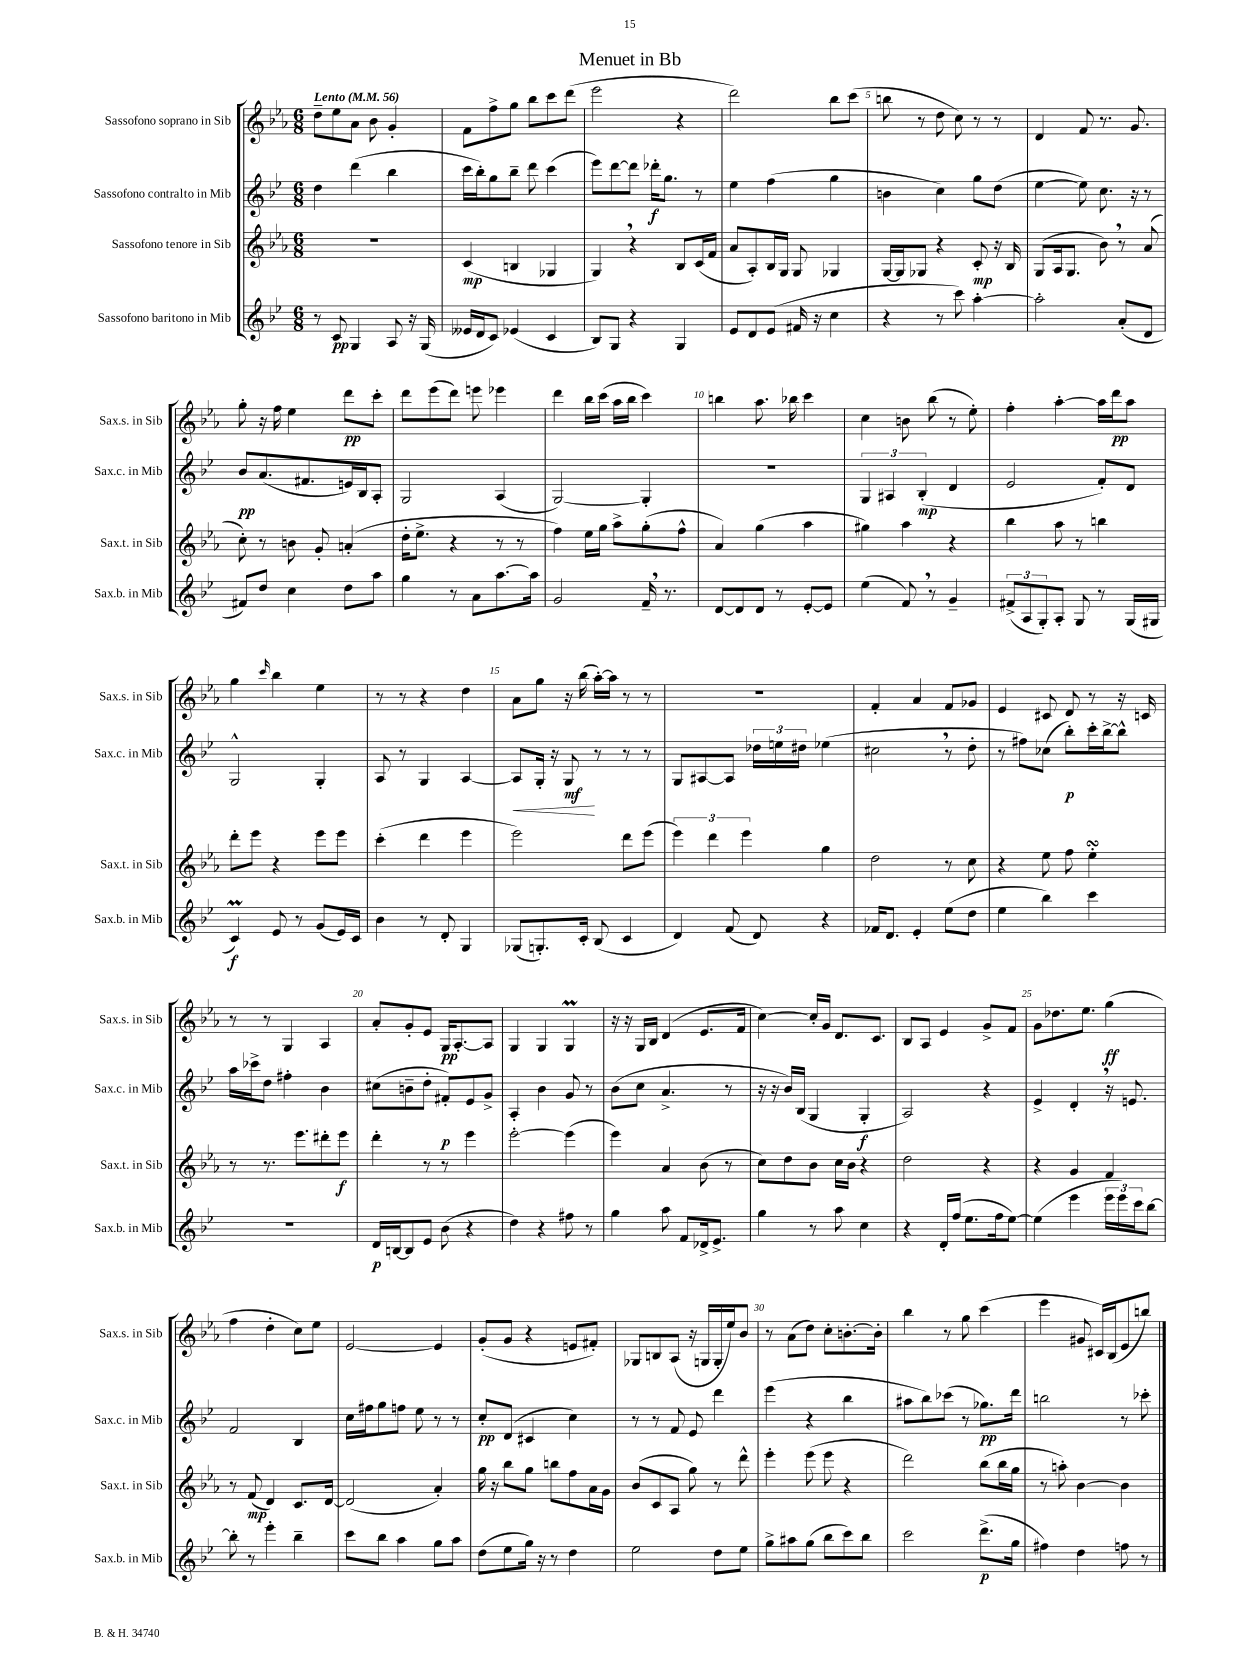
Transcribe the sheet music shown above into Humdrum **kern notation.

**kern	**kern	**kern	**kern
*staff4	*staff3	*staff2	*staff1
*clefG2	*clefG2	*clefG2	*clefG2
*k[b-e-]	*k[b-e-a-]	*k[b-e-]	*k[b-e-a-]
*M6/8	*M6/8	*M6/8	*M6/8
*MM56	*MM56	*MM56	*MM56
8r	2.r	4dd	8dd~
8c	.	.	8ee-
4G	.	(4ddd	8a-
.	.	.	8b-
8A	.	4bb-	4g'
16r	.	.	.
(16G	.	.	.
=	=	=	=
16e--	(4c	16ccc	8f
16d	.	16bb-')	.
8c)	.	8gg	8ff^
(4e-	4B	8bb-~	8gg
.	.	8ddd	8bb-
4c	4G-	(4ccc	8ccc
.	.	.	(8ddd
=	=	=	=
8B-)	4G)	8eee-)	2eee-
8G	.	[8ddd	.
4r	4r	8ddd]	.
.	.	16ddd-'	.
.	.	8.gg	.
4G	8B-	.	4r
.	(16c	8r	.
.	16f	.	.
=	=	=	=
8e-	8a-	4ee-	2ddd)
8d	8A-')	.	.
(8e-	16B-	(4ff	.
.	16G	.	.
16f#	8G	.	.
16r	.	.	.
4cc	4G-	4gg	8bb-
.	.	.	(8ccc
=	=	=	=
4r	[16G	4b	8bb
.	16G]	.	.
.	8G-	.	8r
8r	4r	4cc)	8dd
8ccc)	.	.	8cc)
[4aa'	8c'	8gg	8r
.	16r	(8dd	8r
.	16B-	.	.
=	=	=	=
2aa']	(8G	[4ee-	4d
.	16A-	.	.
.	8.G	.	.
.	.	8ee-])	8f
.	8b-)	8.cc	8.r
(8a'	8r	.	.
.	.	16r	8.g
8d	(8a-	8r	.
=	=	=	=
8f#)	8cc')	8b-	8gg'
8dd	8r	(8.a	16r
.	.	.	16ff
4cc	8b	.	4ee-
.	.	8.f#	.
.	8g'	.	.
8dd	(4a'	16e)	8ddd
.	.	16B-	.
8aa	.	8A'	8ccc'
=	=	=	=
4gg	16dd'	2G	8ddd
.	8.ee-^	.	.
.	.	.	(8eee-
8r	4r	.	8ddd)
8a	.	.	8eee
[8.aa	8r	(4A	4eee-
.	8r	.	.
16aa]	.	.	.
=	=	=	=
2g	4ff)	[2G)	4ddd
.	16ee-	.	16bb-
.	16gg	.	(16ccc
.	8aa-^	.	16aa-
.	.	.	16bb-
16f~	(8gg'	4G']	4ccc)
8.r	.	.	.
.	8ff^^	.	.
=	=	=	=
[8d	4a-)	2.r	4bb
8d]	.	.	.
8d	(4gg	.	8.aa-
8r	.	.	.
.	.	.	16bb-
[8e-'	4aa-	.	4ccc
8e-]	.	.	.
=	=	=	=
(4ee-	4gg#)	6G	4cc
.	.	6A#	.
8f)	4aa-	.	8b
.	.	(6B-'	.
8r	.	.	(8bb-
4g~	4r	4d	8r
.	.	.	8ee-')
=	=	=	=
(12f#^	4bb-	2e-	4ff'
12A	.	.	.
12G')	.	.	.
8A'	8aa-	.	[4aa-'
8G	8r	.	.
8r	4bb	8f')	16aa-]
.	.	.	16ddd
(16G	.	8d	8aa-
16G#	.	.	.
=	=	=	=
4c)	8ddd'	2G^^	4gg
.	8eee-	.	.
.	.	.	16qqccc
8e-	4r	.	4bb-
8r	.	.	.
(8g	8eee-	4G'	4ee-
16e-)	8eee-	.	.
16c	.	.	.
=	=	=	=
4b-	(4ccc'	8A	8r
.	.	8r	8r
8r	4ddd	4G	4r
8d'	.	.	.
4G	4eee-	[4A	4dd
=	=	=	=
(8G-	2eee-)	8A]	8a-
8.G')	.	16G'	8gg
.	.	16r	.
.	.	8G	16r
16c'	.	.	(16bb-
(8B-	.	8r	[16aa-')
.	.	.	16aa-]
4c	8ddd	8r	8r
.	(8eee-	8r	8r
=	=	=	=
4d)	6eee-)	8G	2.r
.	.	[8A#	.
.	6ddd	.	.
(8f	.	8A#]	.
.	6eee-	.	.
8d)	.	24dd-	.
.	.	24ee	.
.	.	24dd#	.
4r	4gg	(4ee-	.
=	=	=	=
16f-	2dd	2cc#	4f'
8.d	.	.	.
4e-'	.	.	4a-
(8ee-	8r	8r	8f
8dd	8cc	8dd'	8g-
=	=	=	=
4ee-	4r	8r	4e-
.	.	8ff#)	.
4bb-)	8ee-	(8cc-	8c#
.	8ff	8bb-')	8d
4ccc	4ee-'	16ccc'	8r
.	.	[16bb-^	.
.	.	8bb-^^]	16r
.	.	.	16c
=	=	=	=
2.r	8r	16aa	8r
.	.	16ccc-^	.
.	8.r	8dd	8r
.	.	4ff#'	4G
.	8.eee-	.	.
.	8ddd#'	4b-	4A-
.	8eee-	.	.
=	=	=	=
16d	4ddd'	(8cc#	8a-'
[16B	.	.	.
8B]	.	8b~	8g'
8e-	8r	8dd'	8e-
(8b-	8r	8f#')	16G
.	.	.	[8.A-'
4r	4eee-	8e-	.
.	.	8g^	8A-]
=	=	=	=
4dd)	[2eee-'	4A'	4G
4r	.	4b-	4G
8ff#	(4eee-]	8g	4G
8r	.	8r	.
=	=	=	=
4gg	4eee-)	(8b-	16r
.	.	.	16r
.	.	8cc	16G
.	.	.	16B-
8aa	4a-	4.a^	(4d
8f	.	.	.
16d-^	(8b-	.	8.e-
8.e-^	.	.	.
.	8r	8r	.
.	.	.	16f
=	=	=	=
4gg	8cc)	16r	[4cc)
.	.	16r	.
.	8dd	16b-)	.
.	.	(16B-	.
8r	8b-	4G	16cc']
.	.	.	16g
8aa	16cc	.	8.d
.	16b-	.	.
4cc	4r	4G'	.
.	.	.	8.c
=	=	=	=
4r	2dd	2A)	8B-
.	.	.	8A-
16d'	.	.	4e-
(16ff	.	.	.
8.ee-	.	.	.
.	4r	4r	8g^
16ff	.	.	.
[8ee-)	.	.	8f
=	=	=	=
(4ee-]	4r	4e-^	8g
.	.	.	8.dd-
4eee-	4g	4d'	.
.	.	.	8.ee-
24eee-	4f	16r	(4gg
24eee-)	.	.	.
.	.	8.e	.
24ccc	.	.	.
[8bb-	.	.	.
=	=	=	=
8bb-']	8r	2f	4ff
8r	(8f	.	.
4eee-'	4d)	.	4dd'
4bb-~	8.c	4B-	8cc)
.	.	.	8ee-
.	[16d	.	.
=	=	=	=
8ccc	(2d]	16cc	[2e-
.	.	16ff#	.
8bb-	.	8gg	.
4aa	.	8ff	.
.	.	8ee-	.
8gg	4a-')	8r	4e-]
8aa	.	8r	.
=	=	=	=
(8dd	16gg	8cc'	(8g'
.	16r	.	.
8ee-	8bb-	(8d	8g
16gg)	8gg	4c#	4r
16r	.	.	.
8r	8bb	.	.
4dd	8ff	4cc)	8e
.	16a-	.	8f#')
.	16g	.	.
=	=	=	=
2ee-	(8b-	8r	8G-
.	8c	8r	8B
.	8A-	8f	(8A-
.	8gg)	8e-	16r
.	.	.	16G
8dd	8r	4ddd	16G'
.	.	.	16ee-)
8ee-	8ddd^^	.	8b-
=	=	=	=
8gg^	4eee-'	(4eee-	8r
8aa#	.	.	(8a-
(8gg	(8eee-	4r	8dd)
8bb-	8eee-	.	8cc'
8ccc)	4r	4bb-	[8.b'
8bb-	.	.	.
.	.	.	16b']
=	=	=	=
2ccc	2ddd)	8aa#	4bb-
.	.	8bb-)	.
.	.	(8ccc-	8r
.	.	8r	8gg
(8.ddd^	(8bb-	8.gg-)	(4ccc
.	16bb-	.	.
16gg	16gg	16ddd	.
=	=	=	=
4ff#)	8r	2bb	4eee-
.	8aa')	.	.
4dd	[4b-	.	8g#
.	.	.	16c#)
.	.	.	(16B-
8ff	4b-]	8r	8e-
8r	.	8ccc-'	8bb)
==	==	==	==
*-	*-	*-	*-
